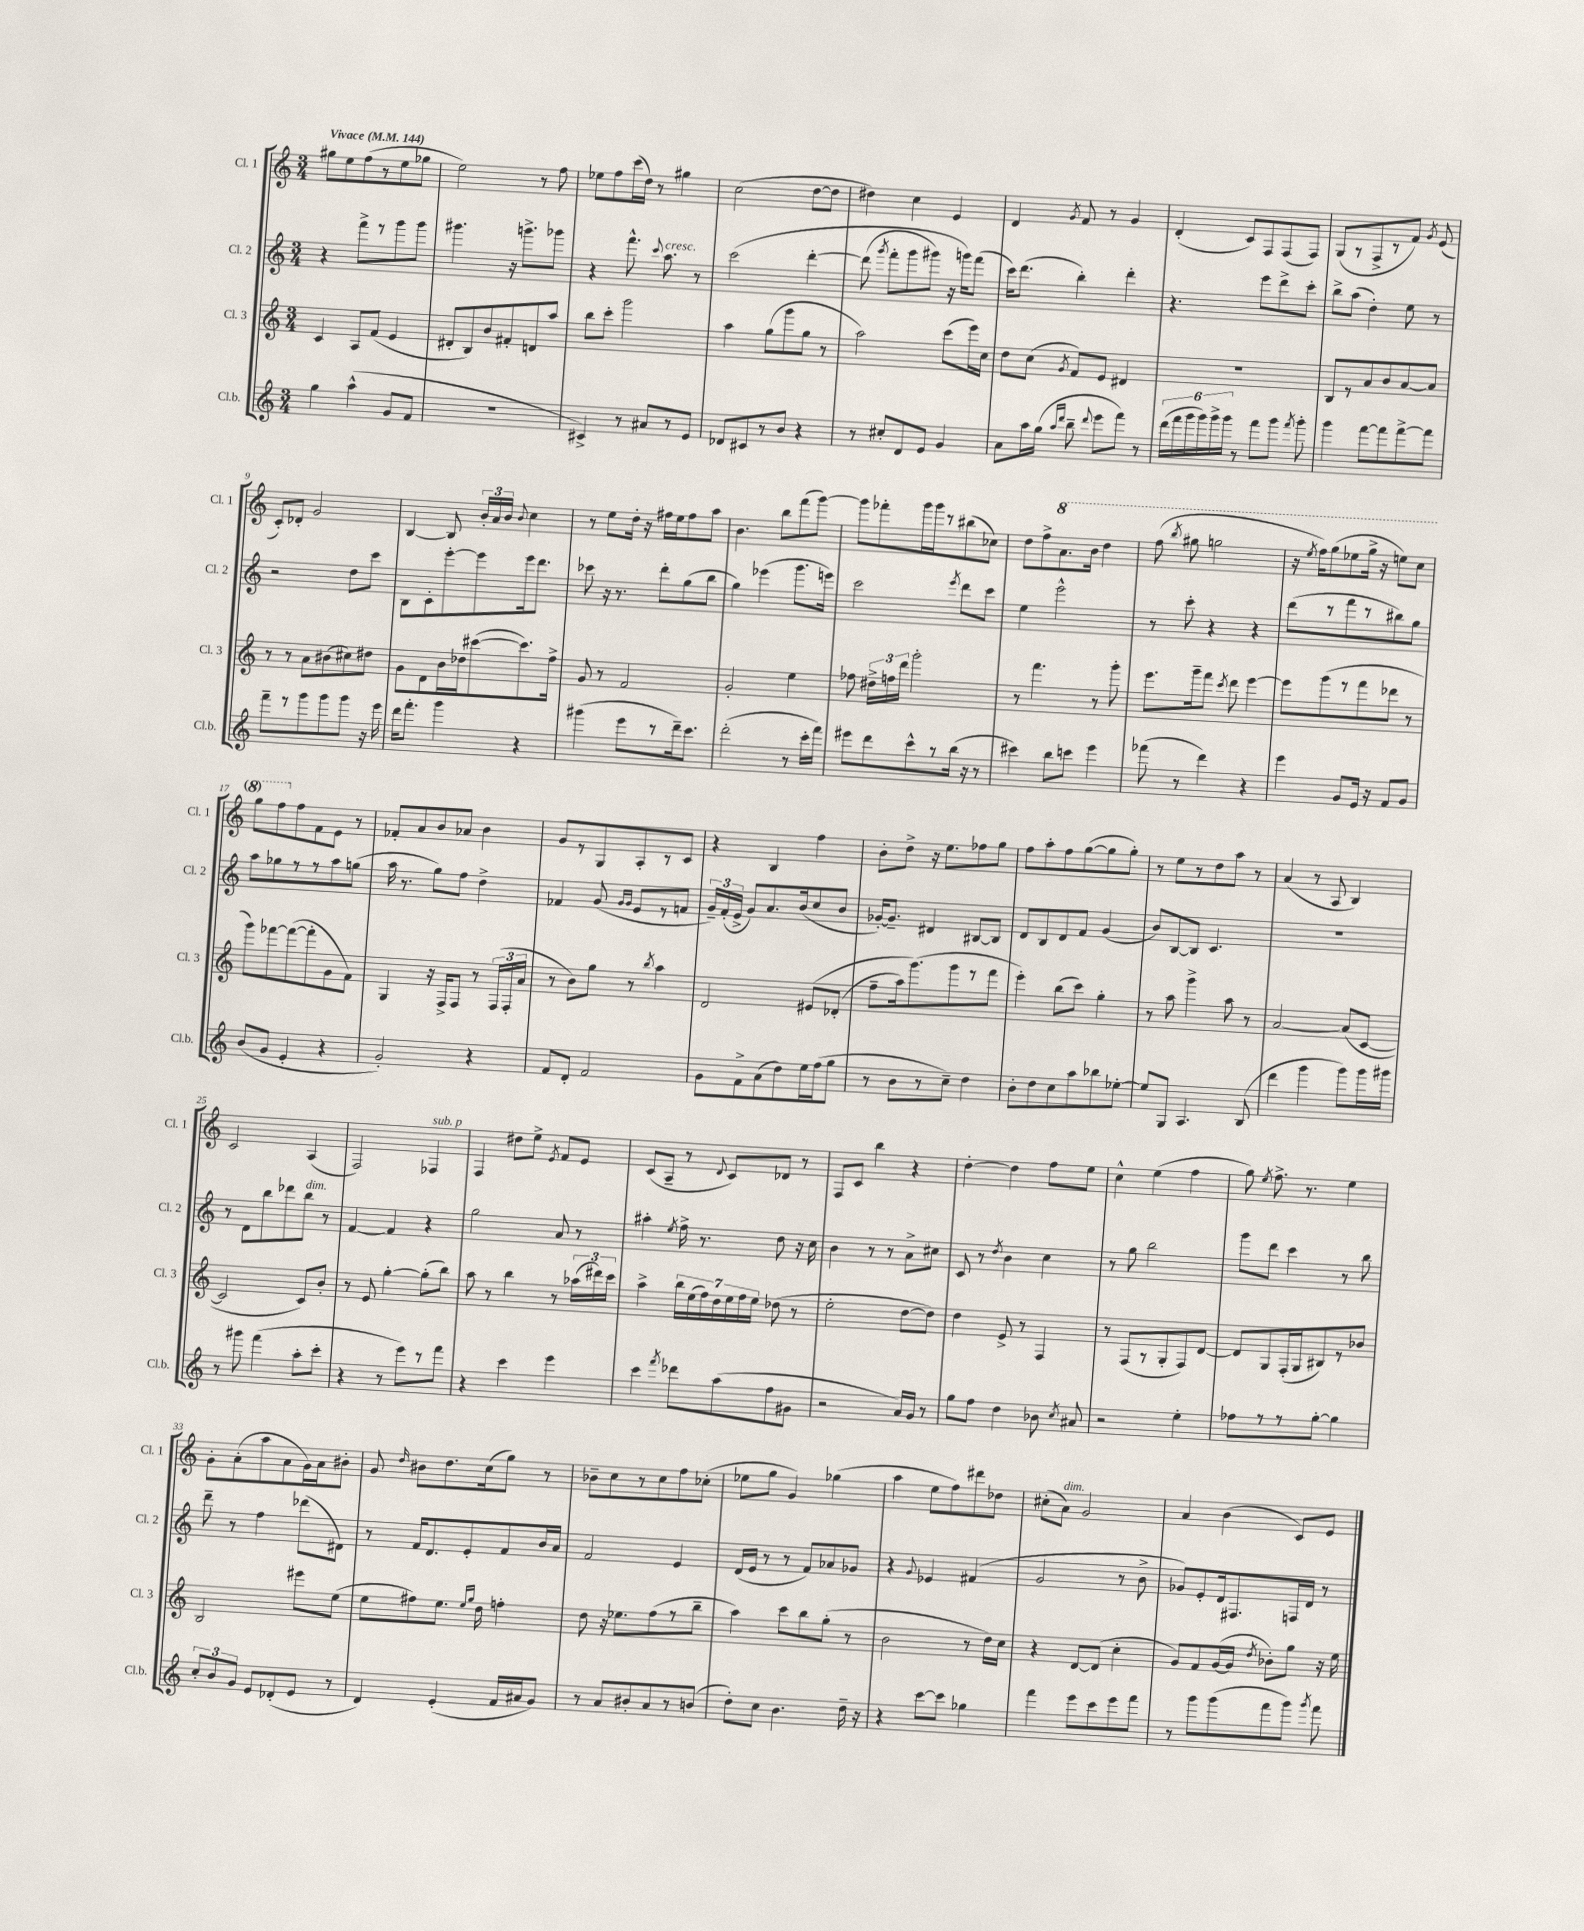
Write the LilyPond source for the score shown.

<<
\new StaffGroup <<
\new Staff = "s0" \with { instrumentName = "Cl. 1" shortInstrumentName = "Cl. 1" } {
    \clef treble \key c \major \numericTimeSignature \time 3/4 \tempo "Vivace" 4 = 144
    \autoBeamOff gis''8[ e''8 f''8( r8 e''8 ges''8] |
    e''2) r8 f''8 |
    ees''8[ f''8 c'''16( d''16]) r8 gis''4 |
    c''2( d''8[~ d''8] |
    dis''4) c''4 e'4 |
    d'4 \acciaccatura { g'8 } f'8 r8 g'4 |
    d'4-.( c'8[) f8 f8( f8]) |
    g8[( r8 f8-> r8 f'8]) \acciaccatura { g'8 } e'8( |
    c'8[-.) des'8]-. g'2 |
    b4~ b8 \tuplet 3/2 { b'16[-. a'16 b'16] } \appoggiatura { b'8 } c''4 |
    r8 e''8[ d''16]-. r16 fis''16[ e''16 fis''8 a''8] |
    b'4. b''8[ f'''8( g'''8]~) |
    g'''8[ fes'''8-. g'''16 g'''16 r8 bis''8( ces''8]) |
    d''8[ f''8-> \ottava #1 a''8. b''16] d'''4 |
    f'''8( \acciaccatura { b'''8 } gis'''8 g'''2 |
    r16 \acciaccatura { e'''8 } f'''16[) g'''8( ees'''8 g'''16]-> r16 e'''8[) c'''8] |
    g'''8[ f'''8 \ottava #0 f''8 f'8 e'8] r8 |
    fes'8[-. a'8 b'8 aes'8] b'4 |
    g'8[ r8 g8 a8-. r8 c'8] |
    r4 b4 f''4 |
    b'8[-. d''8]-> r16 e''8.[ fes''8 g''8] |
    f''8[ a''8-. f''8 g''8~( g''8 g''8]-.) |
    r8 e''8[ r8 d''8 a''8] r8 |
    a'4( r8 a8 b4) |
    c'2 a4( |
    f2) fes4^\markup { \italic "sub. p" } |
    f4 dis''8[ e''8]-> \acciaccatura { e'8 } f'8[ e'8] |
    c'8[( a8]-- r8 \appoggiatura { d'8 } c'8[) des'8] r8 |
    f8[ c'8] b''4 r4 |
    d''4~-. d''4 f''8[ e''8] |
    c''4-^ e''4( f''4 |
    g''8) \acciaccatura { e''8 } f''8.-> r8. e''4 |
    g'8[-. a'8-.( a''8 a'8 g'16) a'16 bis'8]-. |
    g'8 \grace { d''16 } bis'8[ d''8. c''16( g''8]) r8 |
    bes'8[-- c''8 r8 c''8 f''8 ces''8]-.( |
    ees''8[ g''8] g'4) ges''4( |
    a''4 e''8[ f''8) dis'''8 des''8] |
    cis''8[-.( a'8]^\markup { \italic "dim." }) g'2 |
    a'4 b'4( c'8[) e'8] \bar "|." |
}
\new Staff = "s1" \with { instrumentName = "Cl. 2" shortInstrumentName = "Cl. 2" } {
    \clef treble \key c \major \numericTimeSignature \time 3/4
    \autoBeamOff r4 f'''8[-> r8 g'''8 g'''8] |
    gis'''4. r16 g'''8.[-> ges'''8] |
    r4 f'''8.-^ \appoggiatura { c'''8 } a''8.^\markup { \italic "cresc." } r8 |
    c'''2\( d'''4~-. |
    d'''8( \acciaccatura { g'''8 } f'''8[-. g'''8 gis'''8]) r16 g'''16[\) f'''8]( |
    c'''16[) d'''8.]( b''4-.) d'''4-. |
    r4. e'''8[ d'''8-> c'''8]-. |
    b''8[-> a''8]( d''4-.) e''8 r8 |
    r2 d''8[ c'''8] |
    b8[ c'8-. e'''8~-. e'''8 e'''16 d'''8.] |
    ces'''8 r16 r8. d'''8[-. g''8( b''8] |
    g''4) ees'''4( g'''8.[ e'''16]) |
    c'''2 \acciaccatura { e'''8 } d'''8[ c'''8] |
    e''4 e'''2-^ |
    r8 c'''8-. r4 r4 |
    d'''8[( r8 f'''8 r8 bis''8) g''8] |
    a''8[ ges''8 r8 r8 a''8 g''8]( |
    a''16 r8. g''8[) f''8] d''4-> |
    fes'4 g'8( \grace { g'16[ g'16] } e'8[ r8 f'8] |
    \tuplet 3/2 { g'16[--) f'16-.( e'16]-> } g'8[) a'8. b'16( c''8 b'8] |
    ges'16[~-.) ges'8.]-- dis'4 bis8[~ bis8] |
    d'8[ b8 d'8 f'8] g'4( |
    b'8[) b8~ b8] c'4. |
    R2. |
    r8 d'8[ b''8 des'''8 b''8]^\markup { \italic "dim." } r8 |
    f'4~ f'4 r4 |
    g''2 a'8 r8 |
    ais''4-. \acciaccatura { e''8 } f''16-> r8. d''8 r16 c''16 |
    b'4 r8 r8 a'8[-> cis''8] |
    c'8 r8 \acciaccatura { d''8 } b'4 c''4 |
    r8 g''8 b''2 |
    g'''8[ d'''8] c'''4 r8 b''8 |
    d'''8-- r8 f''4 des'''8[( dis'8]) |
    r8 f'16[ d'8. e'8-. f'8 b'16 a'16] |
    f'2 e'4 |
    d'16[( e'16] r8 r8 f'8[) aes'8 ges'8] |
    r4 \appoggiatura { g'8 } ees'4 fis'4( |
    g'2 r8 b'8-> |
    ges'8[) e'8-. d'16 fis8. f16 d'16] r8 \bar "|." |
}
\new Staff = "s2" \with { instrumentName = "Cl. 3" shortInstrumentName = "Cl. 3" } {
    \clef treble \key c \major \numericTimeSignature \time 3/4
    \autoBeamOff c'4 a8[ f'8]( e'4 |
    dis'8[-. b8) b'8 fis'8-. d'8 a''8] |
    b''8[ c'''8]-. g'''2 |
    a''4 g''8[( g'''8 g''8] r8 |
    a''2) c'''8[( e'''16) c''16] |
    d''8[ c''8]( \acciaccatura { g'8 } f'8[) e'8] dis'4 |
    R2. |
    b8[ r8 a'8 b'8 a'8~ a'8] |
    r8 r8 a'8[ bis'8( cis''8) dis''8] |
    g'8[ d'8 b'16 des''16 cis'''8~( cis'''8.) f''16]-> |
    g'8 r8 f'2 |
    g'2-. e''4 |
    fes''8 \tuplet 3/2 { dis''16[-> f''16 d'''16] } g'''2-. |
    r8 f'''4. r8 g'''8-. |
    e'''8.[ g'''16-- f'''8] \acciaccatura { c'''8 } d'''8 e'''4~ |
    e'''8[ g'''8( r8 f'''8 des'''8] r8 |
    g'''8[) fes'''8~ fes'''8~( fes'''8-. g'8 f'8]) |
    g4 r16 f16[-> f8] r8 \tuplet 3/2 { f16[( f16-. a'16] } |
    r8 b'8[) g''8] r8 \acciaccatura { b''8 } a''4 |
    d'2 eis'8[\( des'8]-.( |
    f''8[-- a''16) g'''8.(\) g'''8 r8 f'''8] |
    e'''4-.) b''8[( c'''8]) g''4-. |
    r8 a''8 g'''4-> a''8 r8 |
    a'2~ a'8[( c'8]~ |
    c'2 c'8[) b'8]-. |
    r8 e'8 g''4~-. g''8[-.( b''8]) |
    a''8 r8 b''4 r8 \tuplet 3/2 { aes''16[( dis'''16) c'''16] } |
    a''4-> \tuplet 7/4 { b''16[ e''16( f''16) d''16 e''16 f''16 e''16] } des''8( r8 |
    e''2-. d''8[~ d''8]) |
    d''4 e'8-> r8 f4 |
    r8 f8[( r8 g8-. f8) d'8]~ |
    d'8[ g8 f16-.( g16 bis8) r8 bes'8] |
    b2 eis'''8[ e''8]( |
    e''8[ fis''8) e''8.] \grace { e''16[ g''16] } d''16 f''4-. |
    d''8 r16 ees''8.[ f''8( r8 b''8]-- |
    a''4) c'''8[ b''8 g''8]-.( r8 |
    b'2 r8 d''16[) c''16] |
    r4 d'8[~ d'8]( c''4-. |
    g'8[) f'8 g'16~( g'16] \acciaccatura { d''8 } bes'8[-.) g''8] r16 e''16 \bar "|." |
}
\new Staff = "s3" \with { instrumentName = "Cl.b." shortInstrumentName = "Cl.b." } {
    \clef treble \key c \major \numericTimeSignature \time 3/4
    \autoBeamOff g''4 a''4-^( g'8[ f'8] |
    R2. |
    cis'4->) r8 ais'8[ r8 e'8] |
    des'8[ cis'8 r8 b'8] r4 |
    r8 cis''8[-. d'8 e'8] g'4 |
    a'8[ a''16 g''16]( \grace { a''16[ d'''16] } b''8-- \appoggiatura { d'''8 } e'''8[ f'''8]) r8 |
    \tuplet 6/4 { d'''16[( f'''16 g'''16 g'''16) g'''16-> g'''16] } r8 f'''8[ g'''8] \acciaccatura { f'''8 } g'''8-. |
    g'''4 f'''8[~ f'''8 f'''8~-> f'''8] |
    f'''8[-- r8 g'''8 g'''8 g'''8] r16 e'''16 |
    d'''16[ f'''8.]-. g'''4 r4 |
    gis'''4( e'''8[ r8 d'''16--) c'''8.] |
    d'''2-.( r8 c'''16[-. f'''16]) |
    eis'''8[ d'''8 c'''8-^ r8 b''16]( r16 r8 |
    cis'''4) b''8[ c'''8] e'''4 |
    fes'''8( r8 d'''4) r4 |
    e'''4 g'8[ e'16] r16 f'8[ g'8] |
    b'8[( g'8] e'4-. r4 |
    g'2-.) r4 |
    f'8[ d'8]-. f'2 |
    g'8[ f'8-> a'8( d''8) e''16 f''16( g''8] |
    r8 b'8[ r8 c''8]--) d''4 |
    b'8[-. d''8 c''8 a''8 bes''8 ees''8]~-. |
    ees''8[ g8] a4. b8( |
    d'''4 g'''4 g'''8[) g'''16 gis'''16] |
    r8 gis'''8 f'''4( a''8[-. c'''8]-. |
    r4 r8 e'''8[) r8 f'''8] |
    r4 c'''4 e'''4 |
    c'''4 \acciaccatura { f'''8 } des'''8[ a''8( f''8 gis'8] |
    r2 a'16[) g'16] r8 |
    g''8[ f''8] d''4 bes'8 \acciaccatura { c''8 } ais'8 |
    r2 e''4-. |
    fes''8[ r8 r8 g''8]~-. g''4 |
    \tuplet 3/2 { c''8[-. b'8 g'8] } e'8[ des'8-.( e'8] r8 |
    d'4) e'4-.( f'16[ ais'16 g'8]) |
    r8 a'8[ bis'8-. a'8 r8 b'8]( |
    d''8[-.) c''8] b'4. d''16-- r16 |
    r4 c'''8[~ c'''8] ges''4 |
    f'''4 e'''8[ c'''8 e'''8 f'''8] |
    r8 g'''8[ g'''8( f'''8 g'''8]) \acciaccatura { g'''8 } f'''8 \bar "|." |
}
>>
>>
